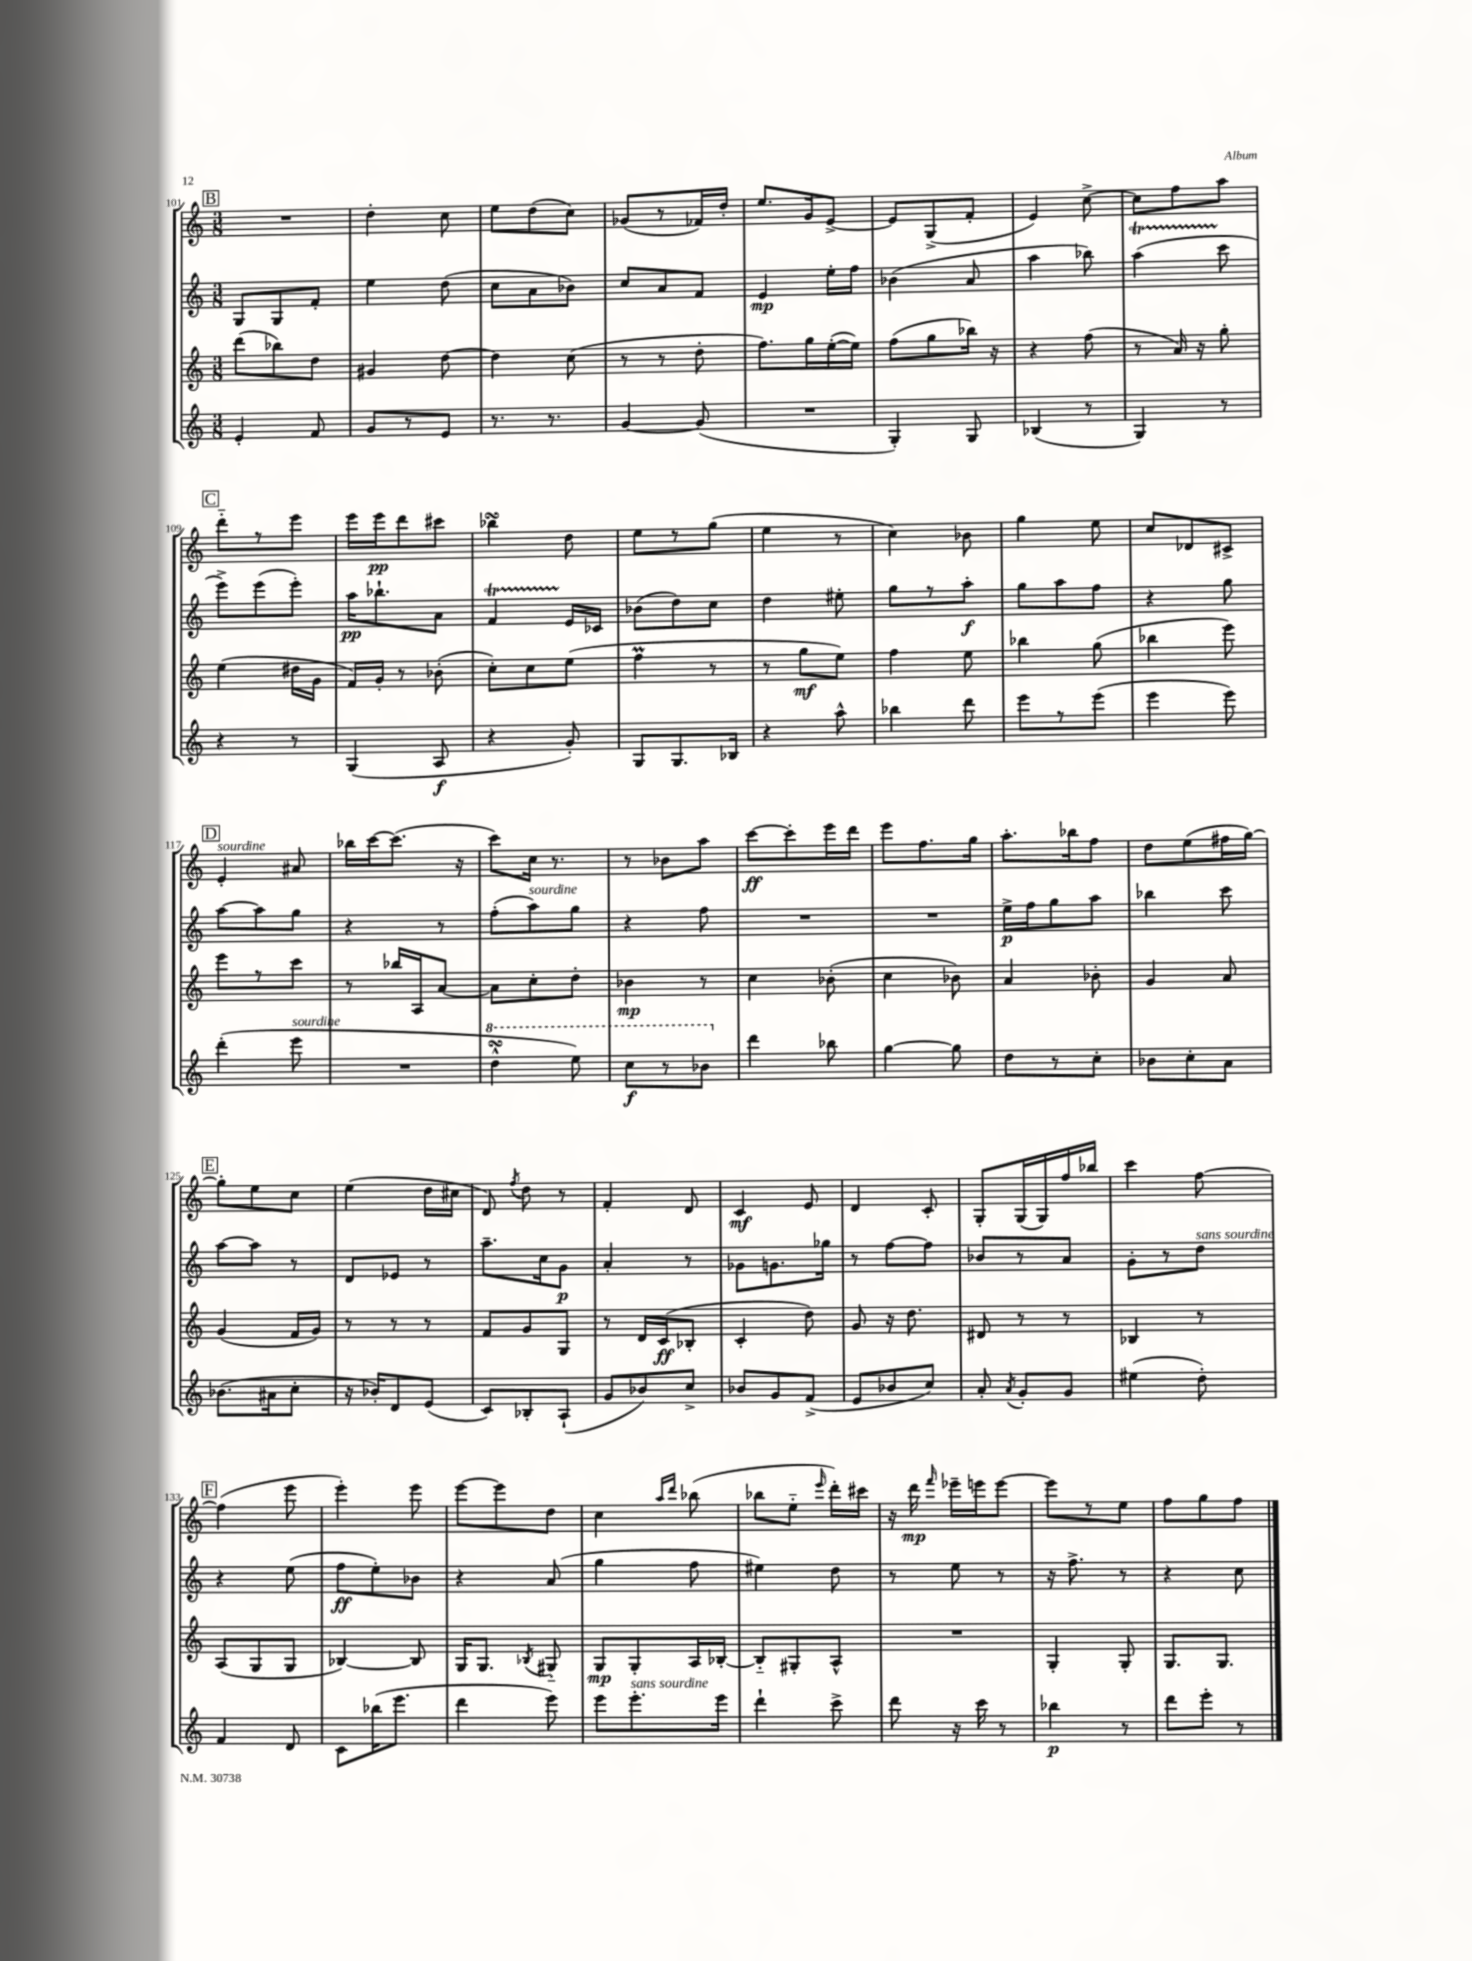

**kern	**kern	**kern	**kern
*staff4	*staff3	*staff2	*staff1
*clefG2	*clefG2	*clefG2	*clefG2
*k[]	*k[]	*k[]	*k[]
*M3/8	*M3/8	*M3/8	*M3/8
4e'	(8ddd	8G	4.r
.	8bb-)	8G	.
8f	8dd	8f'	.
=	=	=	=
8g	4g#	4ee	4dd'
8r	.	.	.
8e	[8dd	(8dd	8cc
=	=	=	=
8.r	4dd]	8cc	8ee
.	.	8a	(8dd
8.r	.	.	.
.	(8cc	8b-)	8cc)
=	=	=	=
[4g	8r	8cc	(8g-
.	8r	8a	8r
(8g]	8dd'	8f	16f-)
.	.	.	16dd'
=	=	=	=
4.r	8.ff)	4e	8.ee
.	16gg	.	16g
.	([16ee'	16ee'	[8e^
.	16ee])	16ff	.
=	=	=	=
4G')	(8ff	(4b-	8e]
.	8gg	.	(8G^
8G	16bb-)	8a	8f'
.	16r	.	.
=	=	=	=
(4B-	4r	4aa	4e)
8r	(8ff	8bb-)	[8cc^
=	=	=	=
4G)	8r	(4aa	8cc]
.	16a)	.	8ff
.	16r	.	.
8r	8gg'	8ccc	8aa
=	=	=	=
4r	(4ee	8eee^)	8ddd'~
.	.	(8eee	8r
8r	16dd#	8eee')	8eee
.	16g	.	.
=	=	=	=
(4G	16f)	16aa	16eee
.	16g'	8.bb-`	16eee
.	8r	.	8ddd
8A	(8b-'	8a	8ccc#
=	=	=	=
4r	8cc')	4f	4bb-
.	8cc	.	.
8g')	(8ee	16e	8dd
.	.	16c-	.
=	=	=	=
8G	4ff	(8b-	8ee
8.G	.	8dd)	8r
.	8r	8cc	(8gg
16B-	.	.	.
=	=	=	=
4r	8r	4dd	4ee
.	8gg	.	.
8aa^^	8ee)	8ee#'	8r
=	=	=	=
4bb-	4ff	8gg	4cc)
.	.	8r	.
8ddd	8ee	8aa'	8b-
=	=	=	=
8eee	4bb-	8gg	4gg
8r	.	8aa	.
(8eee	(8gg	8ff	8ee
=	=	=	=
4eee	4bb-	4r	8cc
.	.	.	8d-
8eee)	8eee)	8gg	8c#^
=	=	=	=
(4ddd'	8eee	[8aa	4e'
.	8r	8aa]	.
8eee	8ccc	8gg	8a#
=	=	=	=
4.r	8r	4r	16bb-
.	.	.	[16ccc
.	16bb-	.	(8.ccc]
.	16A	.	.
.	[8a	8r	.
.	.	.	16r
=	=	=	=
4ddd^^	8a]	(8ff'	8ccc)
.	8cc'	8aa)	16cc
.	.	.	8.r
8eee)	8dd'	8gg	.
=	=	=	=
8ccc	4b-	4r	8r
8r	.	.	8b-
8bb-	8r	8ff	8aa
=	=	=	=
4ddd	4cc	4.r	[8ccc
.	.	.	8ccc']
8bb-	(8b-'	.	16eee
.	.	.	16ddd
=	=	=	=
[4gg	4cc	4.r	8eee
.	.	.	8.ff
8gg]	8b-)	.	.
.	.	.	16gg
=	=	=	=
8dd	4a	16ee^	8.aa'
.	.	16ff	.
8r	.	8gg	.
.	.	.	16bb-
8cc'	8b-'	8aa	8ff
=	=	=	=
8b-	4g	4bb-	8dd
8cc'	.	.	(8ee
8a	8a	8ccc	16ff#
.	.	.	[16gg)
=	=	=	=
(8.b-	(4g	[8aa	8gg']
.	.	8aa]	8ee
16a#	.	.	.
8cc'	16f	8r	8cc
.	16g)	.	.
=	=	=	=
16r	8r	8d	(4ee
16b-')	.	.	.
8d	8r	8e-	.
(8e	8r	8r	16dd
.	.	.	16cc#
=	=	=	=
8c)	8f	8.aa~	8d)
.	.	.	8qff
8B-'	8g	.	8dd
.	.	16cc	.
(8A`	8G	8g	8r
=	=	=	=
8g	8r	4a'	4f'
8b-)	16d	.	.
.	(16c	.	.
8cc^	8B-'	8r	8d
=	=	=	=
8b-	4c'	8g-	4c
8g	.	8.g	.
(8f^	8dd)	.	8e
.	.	16gg-	.
=	=	=	=
8e	8g	8r	4d
8b-	16r	[8ff	.
.	8.dd	.	.
8cc)	.	8ff]	8c'
=	=	=	=
8a'	8d#	8b-	8G'
8qa	.	.	.
8g'	8r	8r	(16G
.	.	.	16G)
8g	8r	8a	16ff
.	.	.	16bb-
=	=	=	=
(4ee#	4B-	8g'	4ccc
.	.	8r	.
8dd')	8r	8dd	[8ff
=	=	=	=
4f	(8A	4r	(4ff]
.	8G	.	.
8d	8G	(8ee	8eee
=	=	=	=
8c	[4B-)	8ff	4eee')
(16bb-	.	8ee')	.
8.eee	.	.	.
.	8B-]	8b-	8eee
=	=	=	=
4ddd	16G	4r	[8eee
.	8.G	.	.
.	.	.	8eee]
.	8qB-	.	.
8eee)	8G#'~	(8a	8dd
=	=	=	=
8eee	8G	4gg	4cc
8.eee'	8G'	.	.
.	.	.	16qqaa
.	.	.	16qqddd
.	16A	8ff	(8bb-
16eee	[16B-'	.	.
=	=	=	=
4ddd`	8B-'~]	4ee#)	8bb-
.	8G#'	.	8ee'~
.	.	.	16qqeee
8ccc^	8A^^	8dd	16ddd')
.	.	.	16ccc#
=	=	=	=
8ddd	4.r	8r	16r
.	.	.	16ddd
.	.	.	16qqfff
16r	.	8ee	16eee-~
16ccc	.	.	16eee
8r	.	8r	[8eee
=	=	=	=
4bb-	4G'	16r	8eee]
.	.	8.ff^	.
.	.	.	8r
8r	8G'	8r	8ee
=	=	=	=
8ddd	8.G	4r	8ff
8eee'	.	.	8gg
.	8.G	.	.
8r	.	8cc	8ff
==	==	==	==
*-	*-	*-	*-
